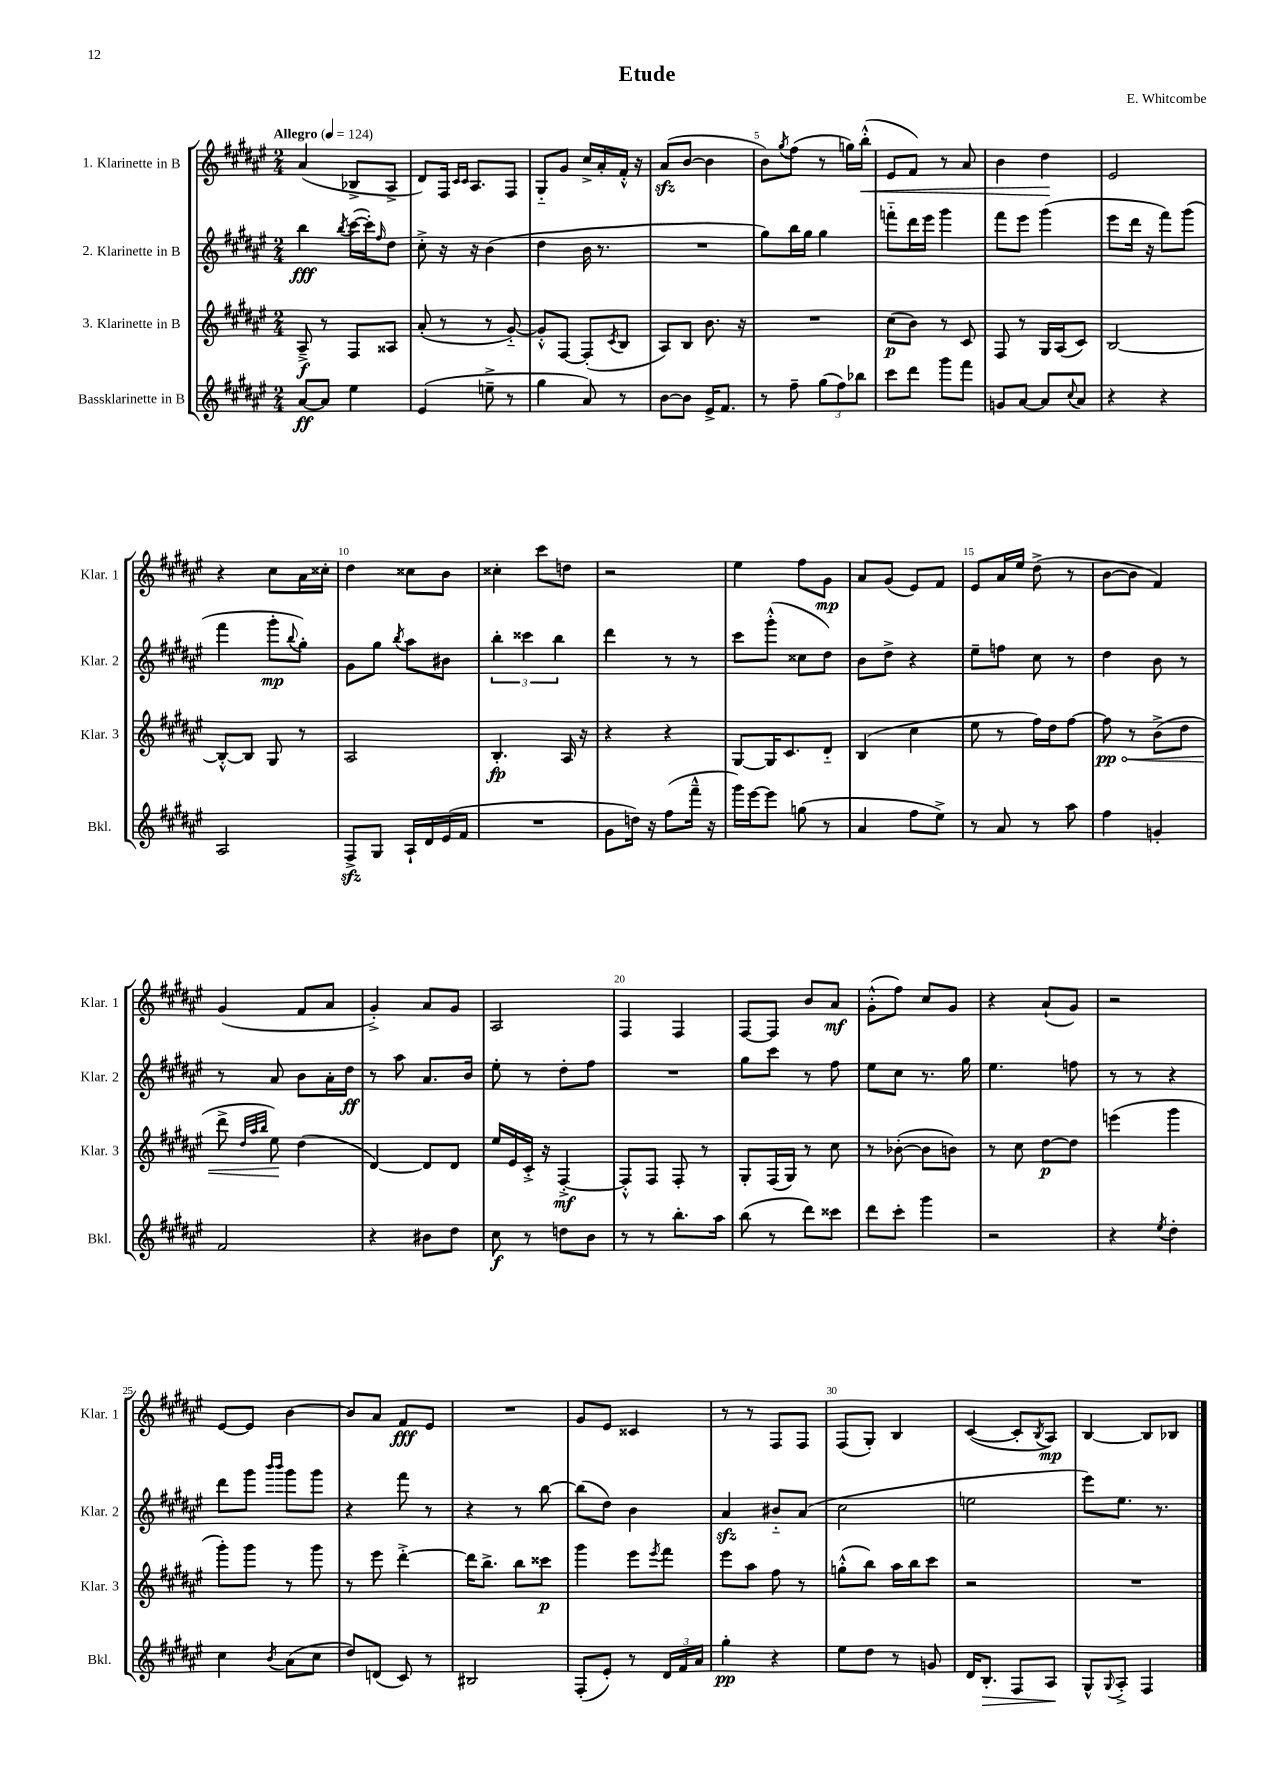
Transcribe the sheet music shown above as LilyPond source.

\header { title = "Etude" composer = "E. Whitcombe" }
<<
\new StaffGroup <<
\new Staff = "s0" \with { instrumentName = "1. Klarinette in B" shortInstrumentName = "Klar. 1" } {
    \clef treble \key fis \major \numericTimeSignature \time 2/4 \tempo "Allegro" 4 = 124
    ais'4( bes8-> ais8-> |
    dis'8) fis16 \grace { cis'16 cis'16 } ais8. fis8 |
    gis8-_ gis'8 cis''16-> ais'16-. fis'16-.-^ r16 |
    ais'8\sfz( b'8~ b'4 |
    b'8) \acciaccatura { gis''8 } fis''8( r8 g''16) b''16-.-^\<( |
    eis'8 fis'8) r8 ais'8 |
    b'4 dis''4\! |
    eis'2 |
    r4 cis''8 ais'16 cisis''16-. |
    dis''4 cisis''8 b'8 |
    cisis''4-. cis'''8 d''8 |
    r2 |
    eis''4 fis''8 gis'8\mp |
    ais'8 gis'8( eis'8) fis'8 |
    eis'8 ais'16 eis''16 dis''8->( r8 |
    b'8~ b'8 fis'4) |
    gis'4( fis'8 ais'8 |
    gis'4-.->) ais'8 gis'8 |
    ais2 |
    fis4 fis4 |
    fis8~ fis8 b'8 ais'8\mf |
    gis'8-.-^( fis''8) cis''8 gis'8 |
    r4 ais'8-!( gis'8) |
    r2 |
    eis'8~ eis'8 b'4~ |
    b'8 ais'8 fis'8\fff eis'8 |
    R2 |
    gis'8 eis'8 cisis'4 |
    r8 r8 fis8 fis8 |
    fis8( gis8-.) b4 |
    cis'4~( cis'8-. \acciaccatura { b8 } ais8\mp) |
    b4~ b8 bes8 \bar "|." |
}
\new Staff = "s1" \with { instrumentName = "2. Klarinette in B" shortInstrumentName = "Klar. 2" } {
    \clef treble \key fis \major \numericTimeSignature \time 2/4
    b''4\fff \acciaccatura { b''8 } cis'''16~( cis'''16-.) \grace { fis''16 } dis''8 |
    cis''8-.-> r16 r16 b'4( |
    dis''4 b'16 r8. |
    R2 |
    gis''8) b''16 gis''16 gis''4 |
    f'''8-_ dis'''16 eis'''16 gis'''4 |
    fis'''8 eis'''8 gis'''4( |
    eis'''8 dis'''16 r16 fis'''8) gis'''8( |
    fis'''4 gis'''8-.\mp \appoggiatura { b''8 } gis''8-.) |
    gis'8 gis''8 \acciaccatura { b''8 } ais''8 bis'8 |
    \tuplet 3/2 { b''4-. cisis'''4 b''4 } |
    dis'''4 r8 r8 |
    cis'''8 gis'''8-.-^( cisis''8 dis''8) |
    b'8 dis''8-> r4 |
    eis''8-- f''8 cis''8 r8 |
    dis''4 b'8 r8 |
    r8 ais'8 b'8 ais'16-. dis''16\ff |
    r8 ais''8 ais'8. b'16 |
    eis''8-. r8 dis''8-. fis''8 |
    R2 |
    gis''8 cis'''8 r8 fis''8 |
    eis''8 cis''8 r8. gis''16 |
    eis''4. f''8 |
    r8 r8 r4 |
    dis'''8 gis'''8 \grace { b'''16 b'''16 } gis'''8 gis'''8 |
    r4 fis'''8 r8 |
    r4 r8 b''8~ |
    b''8( dis''8) b'4 |
    ais'4\sfz bis'8-_ ais'8( |
    cis''2 |
    e''2 |
    eis'''8) eis''8. r8. \bar "|." |
}
\new Staff = "s2" \with { instrumentName = "3. Klarinette in B" shortInstrumentName = "Klar. 3" } {
    \clef treble \key fis \major \numericTimeSignature \time 2/4
    ais8--->\f r8 fis8 aisis8 |
    ais'8-.( r8 r8 gis'8~-_) |
    gis'8-.-^ fis8~ fis8-.( \acciaccatura { cis'8 } b8 |
    ais8) b8 b'8. r16 |
    R2 |
    cis''8\p( b'8) r8 cis'8 |
    fis8 r8 gis16 ais16( cis'8) |
    b2~ |
    b8~-.-^ b8 gis8 r8 |
    ais2 |
    b4.-.\fp ais16 r16 |
    r4 r4 |
    gis8~ gis16 cis'8. dis'8-_ |
    b4( cis''4 |
    eis''8 r8 fis''16) dis''16 fis''8~ |
    \once \override Hairpin.circled-tip = ##t fis''8\pp\< r8 b'8->( dis''8 |
    dis'''8-> \grace { dis''32 ais''32 b''32 } eis''8\!) dis''4( |
    dis'4~) dis'8 dis'8 |
    eis''16 eis'16 cis'16-.-> r16 fis4~-.->\mf |
    fis8-.-^ fis8 fis8-. r8 |
    gis8-. fis16( gis16) r8 cis''8 |
    r8 bes'8~-.( bes'8 b'8) |
    r8 cis''8 dis''8~\p dis''8 |
    e'''4( gis'''4 |
    gis'''8-.) gis'''8 r8 gis'''8 |
    r8 eis'''8 dis'''4~-.-> |
    dis'''16 b''8.-> b''8 cisis'''8\p |
    gis'''4 eis'''8 \acciaccatura { eis'''8 } fis'''8 |
    eis'''8 ais''8 fis''8 r8 |
    g''8-.-^( b''8) ais''16 b''16 cis'''8 |
    r2 |
    R2 \bar "|." |
}
\new Staff = "s3" \with { instrumentName = "Bassklarinette in B" shortInstrumentName = "Bkl." } {
    \clef treble \key fis \major \numericTimeSignature \time 2/4
    ais'8~\ff ais'8 eis''4 |
    eis'4( e''8---> r8 |
    gis''4 ais'8) r8 |
    b'8~ b'8 eis'16-> fis'8. |
    r8 fis''8-- \tuplet 3/2 { gis''8( fis''8) bes''8 } |
    cis'''8 dis'''8 gis'''8 fis'''8 |
    g'8 ais'8~ ais'8 \appoggiatura { cis''8 } ais'8 |
    r4 r4 |
    ais2 |
    fis8->\sfz gis8 ais16-! dis'16 eis'16( fis'16 |
    R2 |
    gis'8 d''16) r16 fis''8( fis'''16---^ r16 |
    gis'''16) eis'''16~ eis'''8 g''8( r8 |
    ais'4 fis''8 eis''8->) |
    r8 ais'8 r8 ais''8 |
    fis''4 g'4-. |
    fis'2 |
    r4 bis'8 dis''8 |
    cis''8\f r8 d''8 b'8 |
    r8 r8 b''8.-. ais''16 |
    b''8( r8 dis'''8) cisis'''8 |
    dis'''8 cis'''8-. gis'''4 |
    r2 |
    r4 \acciaccatura { eis''8 } dis''4-. |
    cis''4 \acciaccatura { b'8 } ais'8( cis''8 |
    dis''8) d'8( cis'8) r8 |
    bis2 |
    fis8-.( eis'8-.) r8 \tuplet 3/2 { dis'16 fis'16 ais'16 } |
    gis''4-.\pp r4 |
    eis''8 dis''8 r8 g'8 |
    dis'16 b8.-.\> fis8 ais8\! |
    gis8-^ \appoggiatura { gis8 } ais8-.-> fis4 \bar "|." |
}
>>
>>
\layout { \context { \Score \override BarNumber.break-visibility = ##(#f #t #t) barNumberVisibility = #(every-nth-bar-number-visible 5) } }
